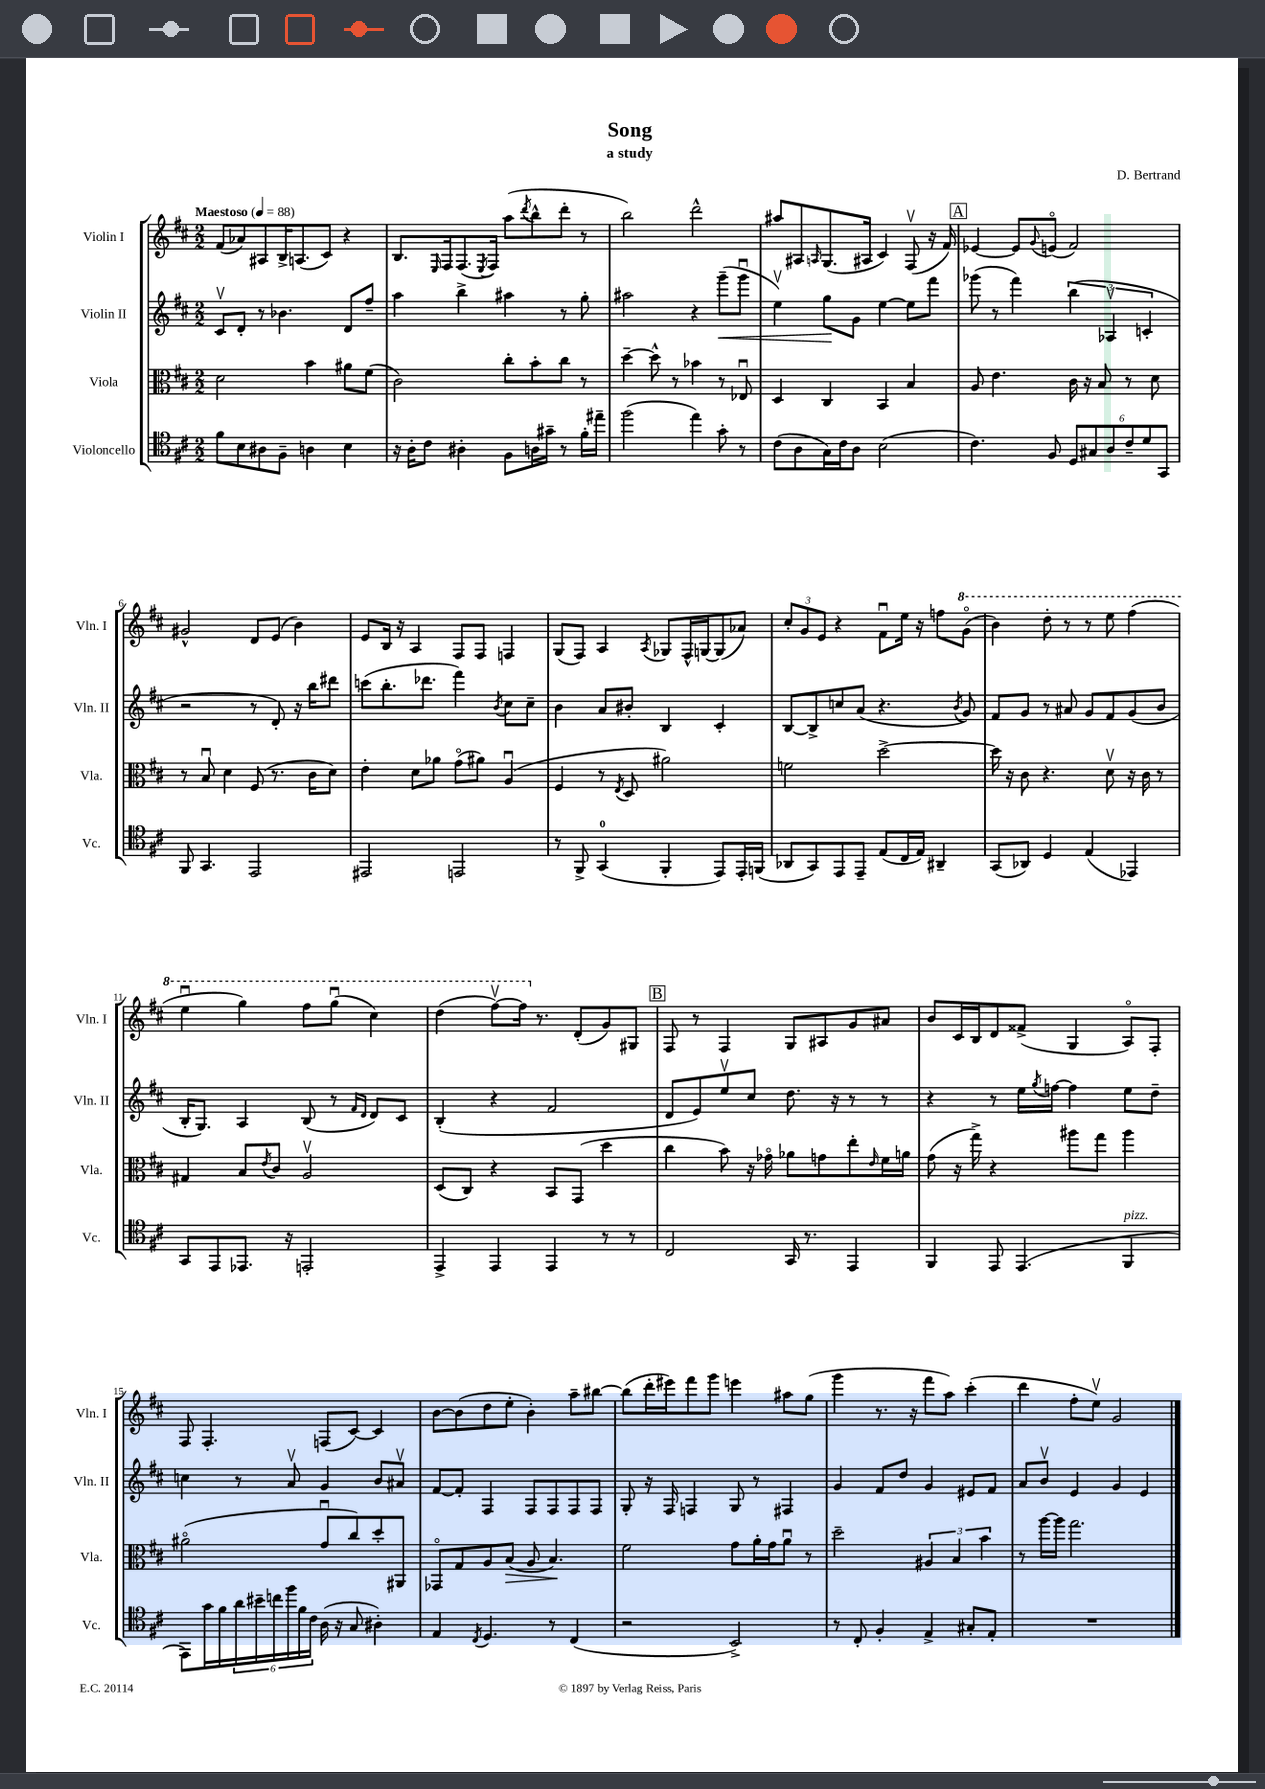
\header { title = "Song" composer = "D. Bertrand" subtitle = "a study" }
<<
\new StaffGroup <<
\new Staff = "s0" \with { instrumentName = "Violin I" shortInstrumentName = "Vln. I" } {
    \clef treble \key d \major \numericTimeSignature \time 2/2 \tempo "Maestoso" 4 = 88
    fis'8( aes'8) ais8 b16-> a8.( cis'8) r4 |
    b8. \grace { e16 } fis16 fis8.( \acciaccatura { e8 } fis16) a''8( \acciaccatura { d'''8 } b''8-^ d'''8-. r8 |
    b''2) d'''2-^ |
    ais''8 ais8 \grace { a16 } g8.( ais16 cis'4) fis8\upbow( r16 fis'16) |
    \mark \markup { \box "A" } ees'4~ ees'8 \appoggiatura { g'8 } e'8\flageolet( fis'2) |
    gis'2-^ d'8 e'8( b'4) |
    e'8 b16 r16 a4 fis8 fis8 f4 |
    g8( fis8) a4 \acciaccatura { a8 } ges8 fis16-^ g16~ g8( aes'8) |
    \tuplet 3/2 { cis''8-. g'8 e'8 } r4 fis'8\downbow e''16 r16 f''8 \ottava #1 g''8\flageolet( |
    b''4) d'''8-. r8 r8 e'''8 fis'''4( |
    e'''4\downbow g'''4) fis'''8 g'''8\downbow( cis'''4) |
    d'''4( fis'''8~\upbow) fis'''16 \ottava #0 r8. d'8-.( g'8) gis8 |
    \mark \markup { \box "B" } fis8 r8 fis4 g8 ais8 g'8 ais'8 |
    b'8 cis'16 b16 d'8 fisis'8->( g4 a8\flageolet) fis8-. |
    fis8 fis4.-. f8( cis'8~) cis'4 |
    b'8~ b'8( d''8 e''8-. b'4-.) a''8-- bis''8~ |
    bis''8( d'''16-. eis'''16) fis'''8 g'''8 e'''4 ais''8 g''8( |
    g'''4 r8. r16 fis'''8 a''8) cis'''4-.( |
    d'''4 fis''8-. e''8\upbow) g'2 \bar "|." |
}
\new Staff = "s1" \with { instrumentName = "Violin II" shortInstrumentName = "Vln. II" } {
    \clef treble \key d \major \numericTimeSignature \time 2/2
    cis'8\upbow d'8-. r8 bes'4. d'8 fis''8-- |
    a''4 b''4-> ais''4 r8 g''8-. |
    ais''2 r4 g'''8--\<( g'''8\downbow |
    e''4\upbow) g''8\! g'8 e''4~ e''8 fis'''8 |
    \mark \markup { \box "A" } ges'''8( r8 fis'''4) \tuplet 3/2 { b''4( aes4\upbow c'4-. } |
    r2 r8 d'8-.) r16 b''16 dis'''8 |
    c'''8( b''8.-. des'''8. fis'''4) \acciaccatura { b'8 } cis''8 cis''8-- |
    b'4 a'8 bis'8-. b4 cis'4-. |
    b8~ b8-> c''8 a'8( r4. \acciaccatura { b'8 } g'8) |
    fis'8 g'8 r8 ais'8 g'8 fis'8 g'8( b'8 |
    b16-. g8.) a4 b8( r8 \grace { fis'16 d'16 } d'8) cis'8 |
    b4-.( r4 fis'2 |
    \mark \markup { \box "B" } d'8 e'8) e''8\upbow cis''8 d''8. r16 r8 r8 |
    r4 r8 e''16 \acciaccatura { g''8 } f''16~ f''4 e''8 d''8-- |
    c''4 r8 a'8\upbow g'4 b'8 ais'8\upbow |
    fis'8~ fis'8-. fis4 fis8 fis8 fis8 fis8 |
    g8-. r16 fis16 f4 g8 r8 fis4 |
    g'4 fis'8 d''8 g'4 eis'8 fis'8 |
    a'8 b'8\upbow e'4 g'4 e'4 \bar "|." |
}
\new Staff = "s2" \with { instrumentName = "Viola" shortInstrumentName = "Vla." } {
    \clef alto \key d \major \numericTimeSignature \time 2/2
    d'2 b'4 ais'8 fis'8( |
    cis'2) cis''8-. b'8-. cis''8 r8 |
    d''4~-- d''8-^ r8 bes'4 r8 ees8\downbow |
    d4 cis4 b,4 b4 |
    \mark \markup { \box "A" } a8 e'4. cis'16 r16 b8 r8 d'8 |
    r8 b8\downbow d'4 fis8( r8. cis'16 d'8) |
    e'4-. d'8 aes'8 g'8\flageolet( ais'8) a4\downbow( |
    fis4 r8 \acciaccatura { e8 } d8 ais'2) |
    f'2 d''2~-> |
    d''16 r16 cis'8 r4. d'8\upbow r16 cis'16 r8 |
    gis4 b8 \acciaccatura { e'8 } cis'8 a2\upbow |
    d8( cis8) r4 b,8 g,8( d''4 |
    \mark \markup { \box "B" } cis''4 b'8) r16 ges'16\flageolet aes'8 g'8 e''8-. \grace { e'16 } fis'16 a'16 |
    g'8( r16 g''16->) r4 ais''8 g''8 ais''4 |
    ais'2\flageolet( g'8\downbow cis''8) d''8-. ais,8 |
    ges,8\flageolet g8 a8 b8\>( a8 b4.\!) |
    fis'2 g'8 a'16-. g'16 a'8\downbow r8 |
    d''2-- \tuplet 3/2 { ais4 b4 b'4 } |
    r8 a''16~ a''16 g''2. \bar "|." |
}
\new Staff = "s3" \with { instrumentName = "Violoncello" shortInstrumentName = "Vc." } {
    \clef tenor \key d \major \numericTimeSignature \time 2/2
    fis'8 b8 ais8 fis8-- a4 b4 |
    r16 a16-. cis'8 ais4-. fis8 a16 gis'16-- r8 fis'16-. eis''16-- |
    fis''2( e''4) g'8-. r8 |
    cis'8( a8 g16) cis'16 a8 b2( |
    \mark \markup { \box "A" } cis'4.) fis8 \tuplet 6/4 { d8 gis8 a8 cis'8-- d'8 g,8 } |
    fis,8 g,4. e,2 |
    eis,2 e,2 |
    r8 fis,8-> g,4-0( fis,4-. e,8) e,16-. f,16( |
    aes,8 g,8) e,8 e,8-- e8( cis16 e16) ais,4-- |
    g,8( aes,8) d4 e4( ees,4) |
    g,8 e,8 ees,8. r16 e,2-. |
    e,4-> e,4 e,4 r8 r8 |
    \mark \markup { \box "B" } cis2 g,16 r8. e,4 |
    fis,4 e,8 e,4.( fis,4^\markup { \italic "pizz." } |
    e,8) g'16 fis'16 \tuplet 6/4 { a'16 bis'16-- c''16 fis''16 fis'16 cis'16 } a16( r16 g8 ais4-.) |
    e4 \acciaccatura { cis8 } d4. r8 cis4( |
    r2 b,2->) |
    r8 cis8-. fis4-. e4-> gis8-. e8-. |
    R1 \bar "|." |
}
>>
>>
